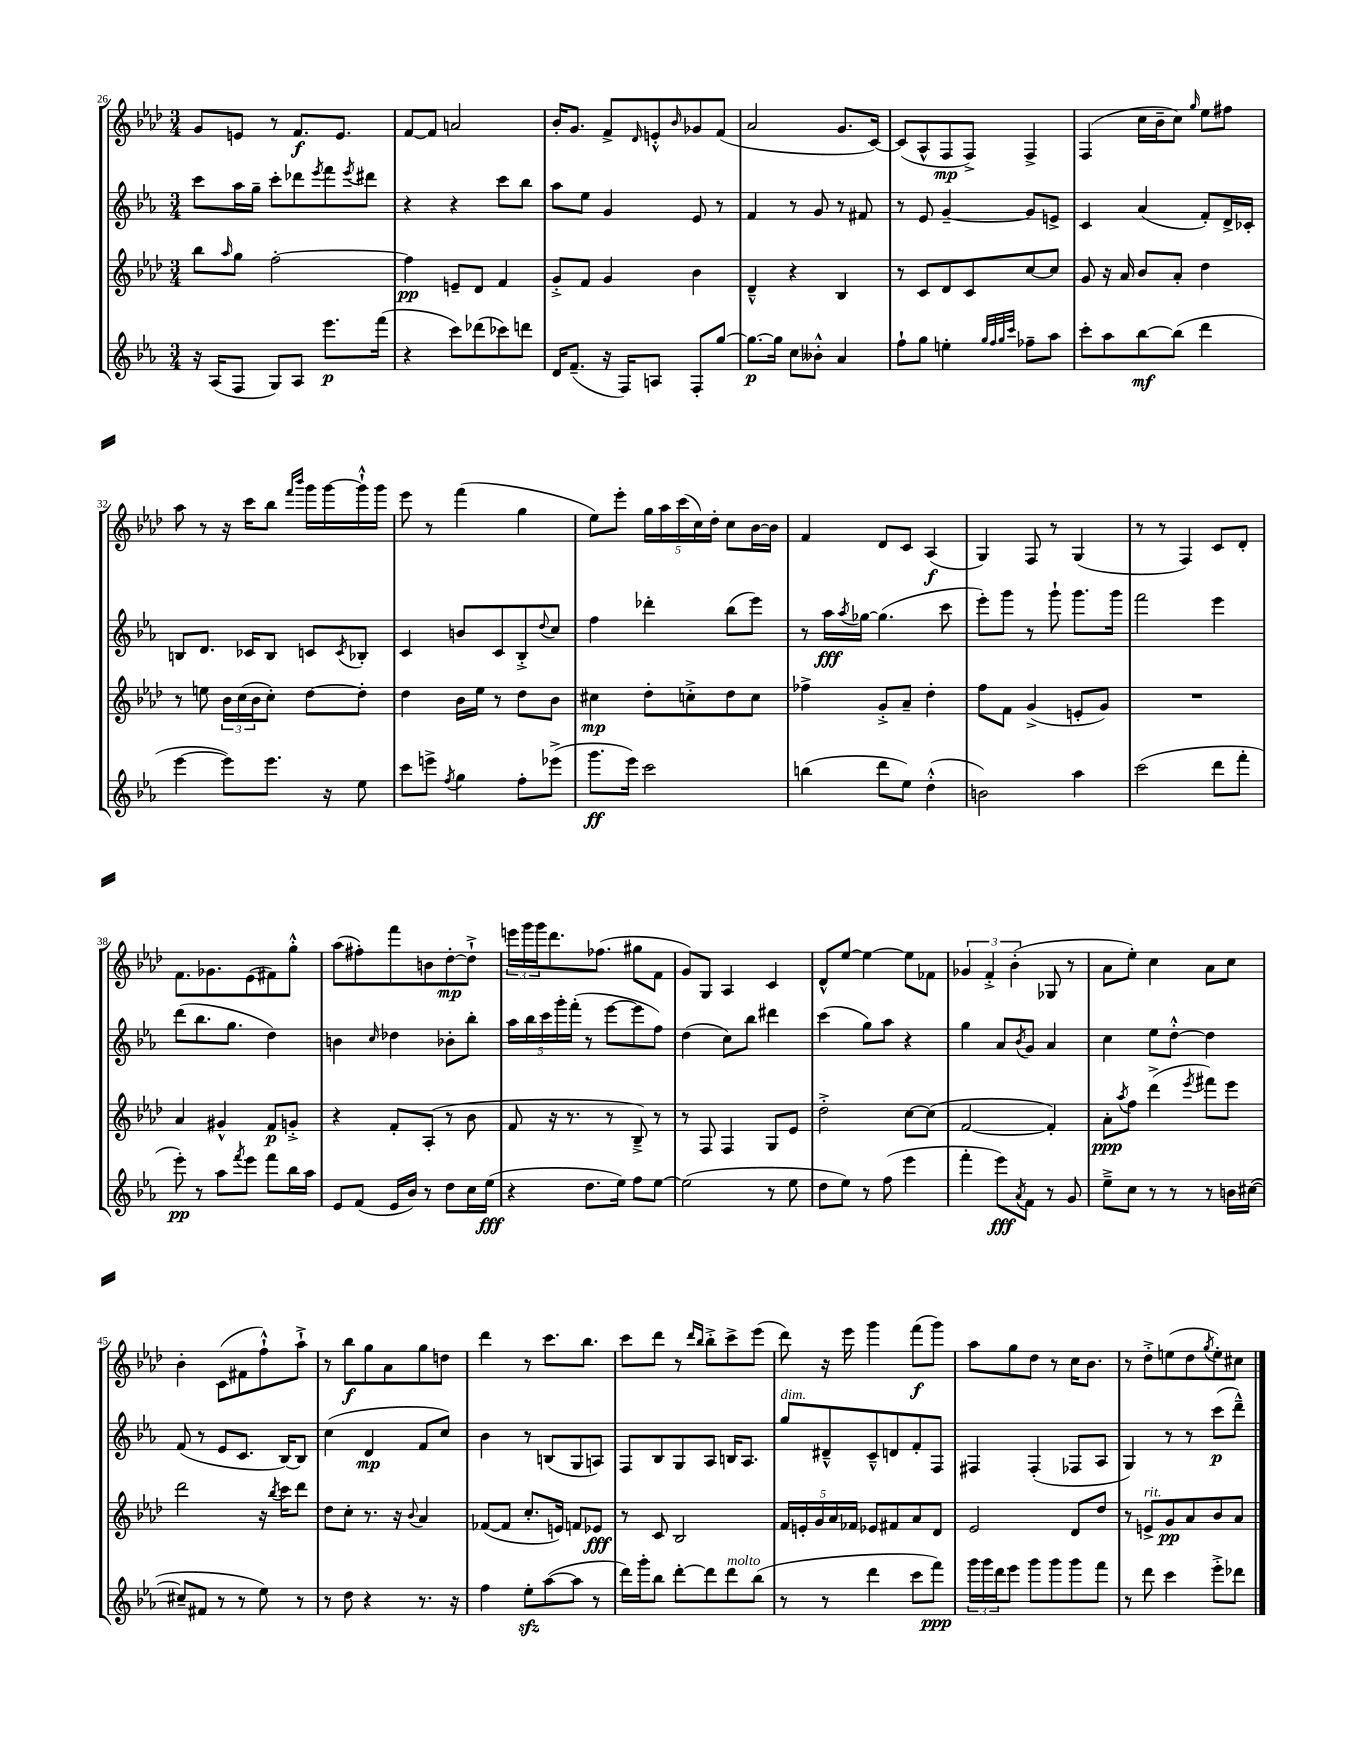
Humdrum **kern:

**kern	**kern	**kern	**kern
*staff4	*staff3	*staff2	*staff1
*clefG2	*clefG2	*clefG2	*clefG2
*k[b-e-a-]	*k[b-e-a-d-]	*k[b-e-a-]	*k[b-e-a-d-]
*M3/4	*M3/4	*M3/4	*M3/4
16r	8bb-	8ccc	8g
(16A-	.	.	.
.	16qqaa-	.	.
8F	8gg	16aa-	8e
.	.	16gg~	.
8G)	[2ff'	8ccc'	8r
8A-	.	8ddd-	8.f
.	.	8qeee-	.
8.eee-	.	8fff	.
.	.	.	8.e
.	.	8qeee-	.
.	.	8ddd#	.
(16fff	.	.	.
=	=	=	=
4r	4ff]	4r	[8f
.	.	.	8f]
8ccc)	8e~	4r	2a
(8ddd-	8d-	.	.
8ccc-)	4f	8ccc	.
8ddd	.	8bb-	.
=	=	=	=
16d	8g'^	8aa-	16b-'
(8.f~	.	.	8.g
.	8f	8ee-	.
16r	4g	4g	8f^
16F)	.	.	.
.	.	.	16qqd-
8A	.	.	8e'^^
.	.	.	16qqb-
8F'	4b-	8e-	8g-
[8gg	.	8r	(8f
=	=	=	=
8.gg_	4d-~^^	4f	2a-
16gg]	.	.	.
8cc	4r	8r	.
8b--'^^	.	8g	.
4a-	4B-	8r	8.g
.	.	8f#	.
.	.	.	[16c)
=	=	=	=
8ff`	8r	8r	(8c]
8gg	8c	8e-	8A-^^
4ee'	8d-	[4g~	8F
.	8c	.	8F^)
32qqgg	.	.	.
32qqff	.	.	.
32qqgg	.	.	.
32qqccc	.	.	.
8ff-~	[8cc	8g]	4F^
8aa-	8cc]	8e^	.
=	=	=	=
8ccc'	8g	4c	(4F
8aa-	16r	.	.
.	16a-	.	.
[8bb-	8b-	(4a-	16cc
.	.	.	16b-~
(8bb-]	8a-'	.	8cc)
.	.	.	16qqgg
4ddd	4dd-	8f')	8ee-
.	.	16d^	8ff#
.	.	16c-'	.
=	=	=	=
[4eee-	8r	8B	8aa-
.	8ee	8.d	8r
8eee-])	24b-	.	16r
.	(24cc	.	.
.	.	16c-	16ccc
.	24b-	.	.
8.eee-	8cc')	8B	8bb-
.	.	.	16qqfff
.	.	.	16qqbbb-
.	[8dd-	8c	16ggg
16r	.	.	[16ggg
.	.	8qc	.
8ee-	8dd-']	8B-'	16ggg`^^]
.	.	.	16ggg
=	=	=	=
8ccc	4dd-	4c	8eee-
8eee^	.	.	8r
8qff	.	.	.
4gg	16b-	8b	(4fff
.	16ee-	.	.
.	8r	8c	.
8ff'	8dd-	8B-'^	4gg
.	.	8qqdd	.
(8eee-^	8b-	8cc	.
=	=	=	=
8.ggg	4cc#	4ff	8ee-)
.	.	.	8eee-'
16eee-)	.	.	.
2ccc	8dd-'	4ddd-'	20gg
.	.	.	20aa-
.	.	.	(20ccc
.	8cc'^	.	.
.	.	.	20cc)
.	.	.	20dd-'
.	8dd-	(8bb-	8cc
.	8cc	8eee-)	[16b-
.	.	.	16b-]
=	=	=	=
(4bb	4ff-^	8r	4f
.	.	16aa-	.
.	.	8qaa-	.
.	.	[16gg-	.
8ddd	8g'^	(4.gg-]	8d-
8ee-)	8a-~	.	8c
(4dd'^^	4dd-'	.	(4A-
.	.	8ccc	.
=	=	=	=
2b)	8ff	8eee-')	4G)
.	8f	8ggg	.
.	(4g^	8r	8F
.	.	8ggg`	8r
4aa-	8e'	8.ggg	(4G
.	8g)	.	.
.	.	16ggg	.
=	=	=	=
(2ccc	2.r	2fff	8r
.	.	.	8r
.	.	.	4F)
8ddd	.	4eee-	8c
8fff'	.	.	8d-'
=	=	=	=
8eee-')	4a-	(8ddd	8.f
8r	.	8.bb-	.
.	.	.	8.g-
8aa-	4g#^^	.	.
.	.	8.gg	.
8qfff	.	.	.
8eee-	.	.	(8e-
8fff	8f	4dd)	8f#)
16bb-	8g'^	.	8gg'^^
16aa-	.	.	.
=	=	=	=
8e-	4r	4b	(8aa-
(8f	.	.	8ff#')
.	.	16qqcc	.
16e-	8f'	4dd-	8fff
16b-)	.	.	.
8r	(8A-'	.	8b
8dd	8r	8b-'	[8dd-'
16cc	8b-	8bb-'	8dd-`^]
(16ee-	.	.	.
=	=	=	=
4r	8f	20aa-	24eee
.	.	.	24ggg
.	.	20bb-	.
.	.	.	24ggg
.	.	20ccc	.
.	16r	.	8.ddd-
.	.	20ggg'	.
.	8.r	.	.
.	.	(20fff'	.
8.dd	.	8r	.
.	.	.	(8.ff-
.	8r	[8eee-	.
16ee-)	.	.	.
8ff	8B-~^)	8eee-]	8gg#
[8ee-	8r	8ff)	8f
=	=	=	=
(2ee-]	8r	(4dd	8g)
.	8F	.	8G
.	4F	8cc)	4A-
.	.	8bb-	.
8r	8G	4ddd#	4c
8ee-	8e-	.	.
=	=	=	=
8dd	2dd-'^	(4ccc	8d-^^
8ee-)	.	.	[8ee-
8r	.	8gg)	4ee-_
(8ff	.	8aa-	.
4eee-	[8cc	4r	8ee-]
.	(8cc]	.	8f-
=	=	=	=
4fff'	[2f	4gg	6g-
.	.	.	6f'^
8eee-)	.	8a-	.
.	.	.	(6b-'
8qa-	.	8qb-	.
8f	.	8g	.
8r	4f'])	4a-	8G-
8g	.	.	8r
=	=	=	=
8ee-~^	8a-'	4cc	8a-
.	8qaa-	.	.
8cc	8ff	.	8ee-')
8r	(4ddd-^	8ee-	4cc
8r	.	[8dd'^^	.
.	8qeee-	.	.
8r	8fff#)	4dd]	8a-
16b	8eee-	.	8cc
([16cc#	.	.	.
=	=	=	=
8cc#~]	2ddd-	(8f	4b-'
8f#	.	8r	.
8r	.	8e-	(8c
8r	.	8.c	8f#
8ee-)	16r	.	8ff`^^)
.	8qbb-	.	.
.	16ccc	[16B-)	.
8r	8ddd-	8B-]	8aa-`^
=	=	=	=
8r	8dd-	(4cc	8r
8dd	8cc'	.	8bb-
4r	8.r	4d	8gg
.	.	.	8a-
.	16r	.	.
.	8qqb-	.	.
8.r	4a-	8f	8gg
.	.	8cc)	8dd
16r	.	.	.
=	=	=	=
4ff	([8f-	4b-	4ddd-
.	8f-]	.	.
8ee-'	8.cc'	8r	8r
([8aa-	.	(8B	8.ccc
.	16e)	.	.
8aa-]	8f	8G	.
.	.	.	8.bb-
8r	8e-	8A)	.
=	=	=	=
16ddd)	8r	8F	8ccc
16ggg'	.	.	.
8bb-	8c	8B-	8ddd-
[8ddd'	2B-	8G	8r
.	.	.	16qqddd-
.	.	.	16qqbb-
8ddd]	.	8A-	8bb-'^
8ddd	.	16B	8ccc^
.	.	8.A-	.
(8bb-	.	.	(8eee-
=	=	=	=
8r	20f	8gg	8ddd-)
.	20e'	.	.
.	20g	.	.
8r	.	8d#~^^	16r
.	20a-	.	.
.	.	.	16eee-
.	20f-	.	.
4ddd	8e-	8c~^^	4ggg
.	8f#	8d	.
8ccc	8a-	8f'	(8fff
8fff)	8d-	8F	8ggg)
=	=	=	=
24ggg	2e-	4F#	8aa-
24ggg	.	.	.
24ddd	.	.	.
8eee-	.	.	8gg
8ggg	.	(4F#'	8dd-
8ggg	.	.	8r
8ggg	8d-	8F-	16cc
.	.	.	8.b-
8fff	8dd-	8A-	.
=	=	=	=
8r	8r	4G)	8r
8ddd	8e^	.	8dd-'^
4ccc	8g	8r	(8ee
.	8a-	8r	8dd-
.	.	.	8qgg
8eee-'^	8b-	(8ccc	8ee')
8ddd-	8a-	8ddd~^^)	8cc#
==	==	==	==
*-	*-	*-	*-
